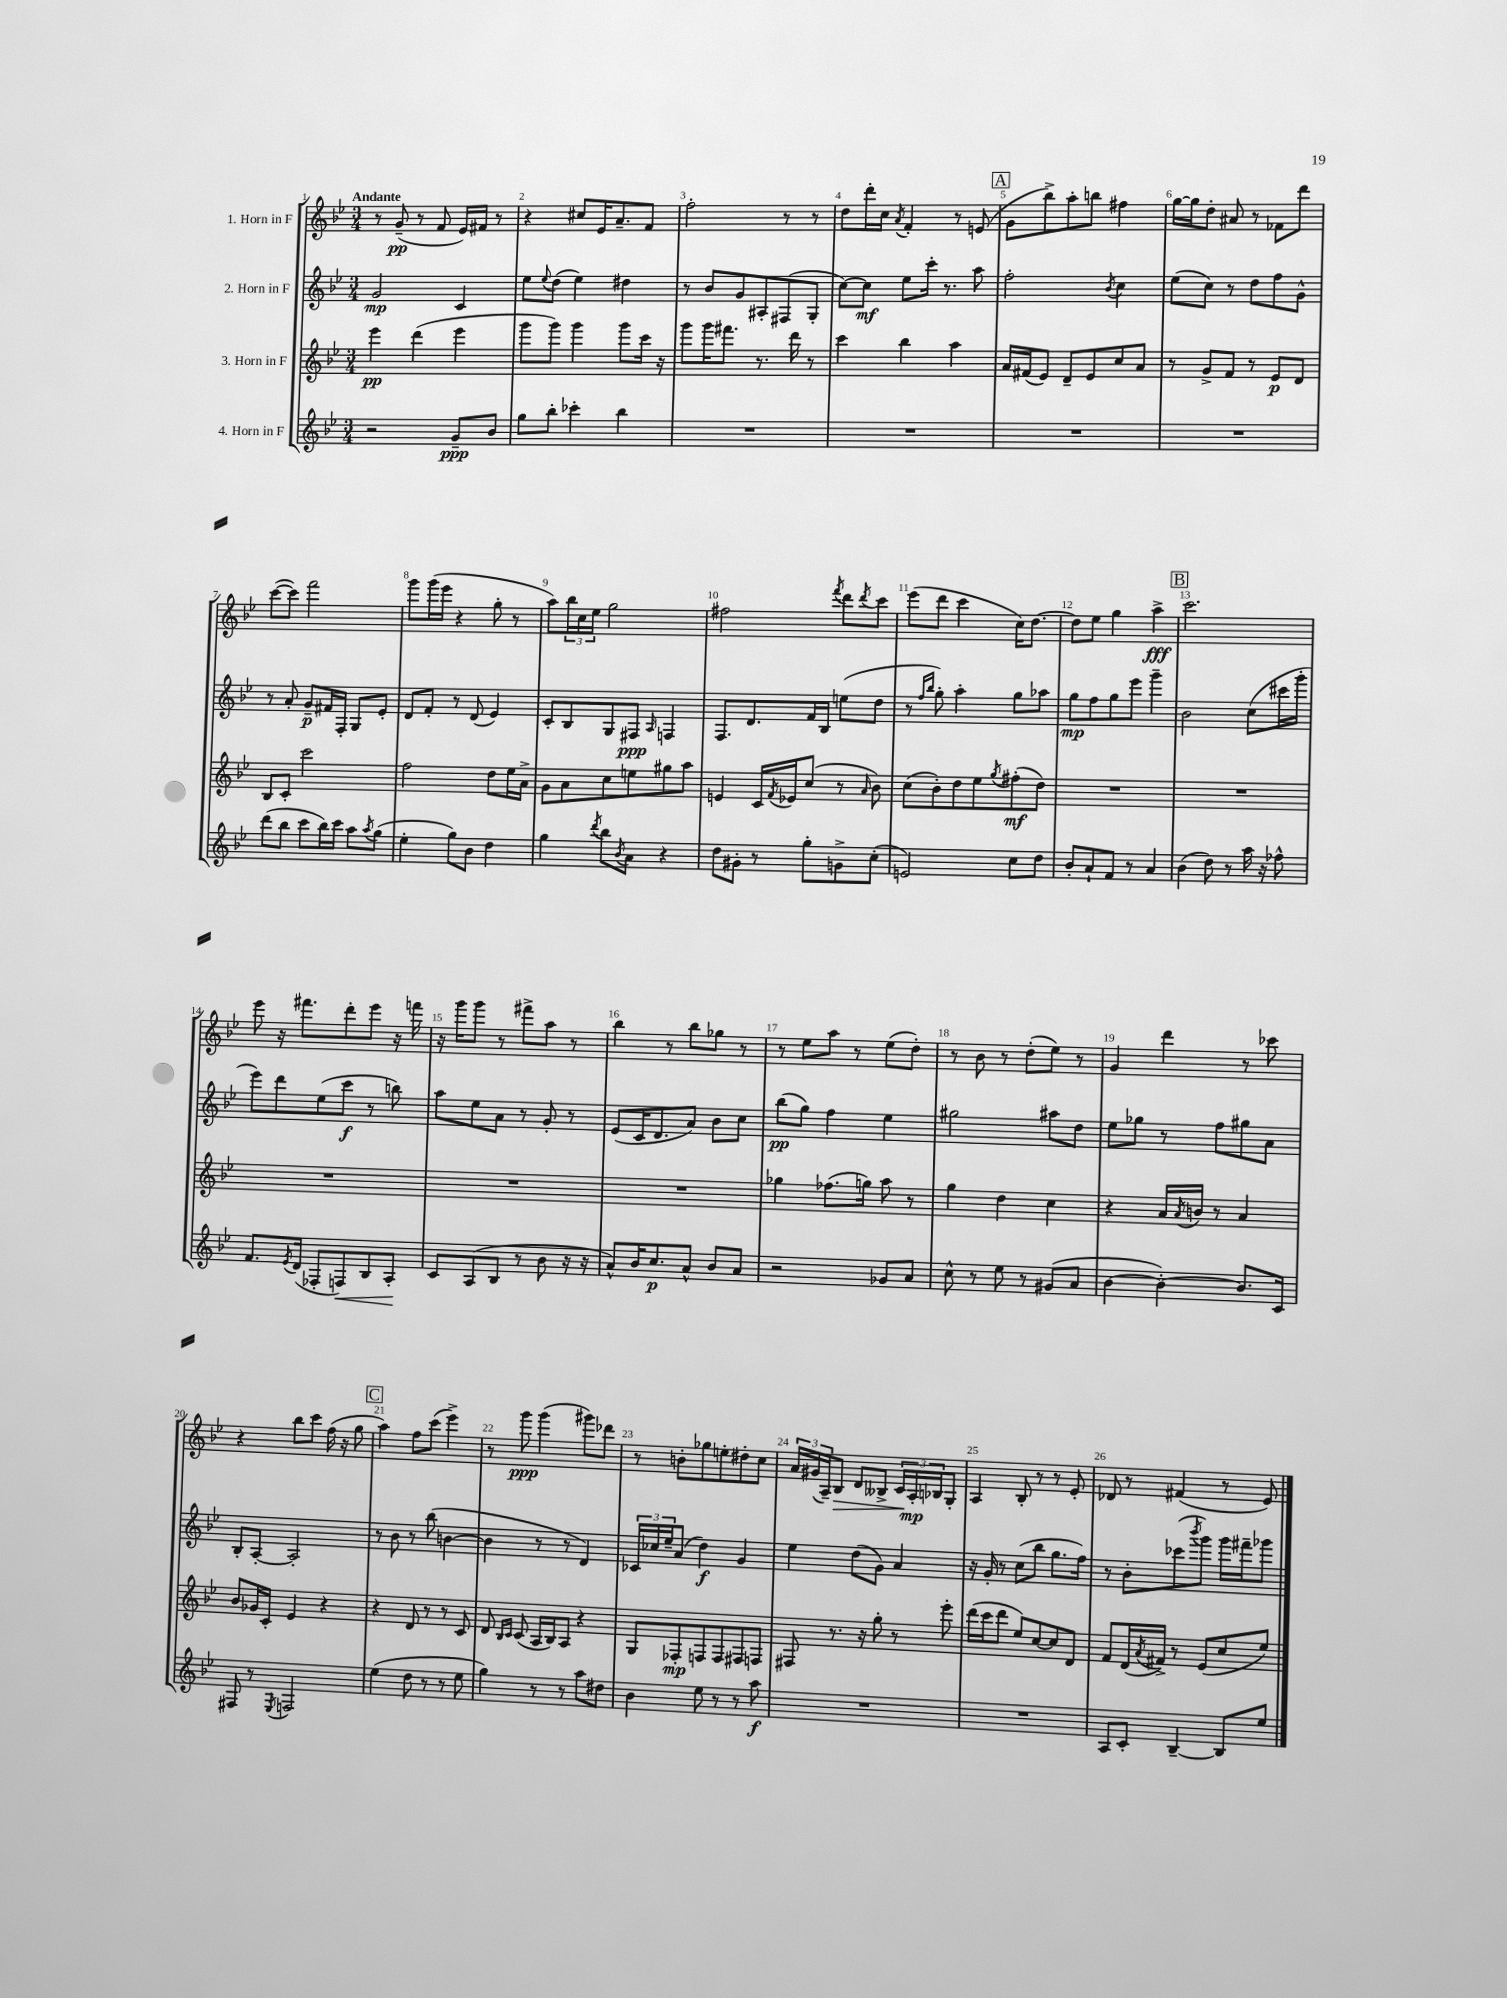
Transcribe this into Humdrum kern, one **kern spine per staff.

**kern	**kern	**kern	**kern
*staff4	*staff3	*staff2	*staff1
*clefG2	*clefG2	*clefG2	*clefG2
*k[b-e-]	*k[b-e-]	*k[b-e-]	*k[b-e-]
*M3/4	*M3/4	*M3/4	*M3/4
2r	4eee-\	2g/	8r
.	.	.	(8g~/
.	(4ddd\	.	8r
.	.	.	8f/
8g~/L	4eee-\	4c/	16e-/LL)
.	.	.	16f#/JJ
8b-/J	.	.	8r
=	=	=	=
8gg\L	8ggg\L	8ee-\L	4r
.	.	8qqee-/	.
8bb-'\J	8ggg\J)	(8dd\J	.
4ccc-'\	4ggg\	4ee-\)	8cc#/L
.	.	.	16e-/K
.	.	.	8.a~/
4bb-\	8ggg\L	4dd#\	.
.	16ccc\Jk	.	8f/J
.	16r	.	.
=	=	=	=
2.r	8ggg\L	8r	2ff'\
.	16ggg\K	8b-/L	.
.	8.fff#\J	.	.
.	.	8g/	.
.	8.r	8A#'/	.
.	.	(8F#/	8r
.	16ddd\	.	.
.	8r	8G'/J	8r
=	=	=	=
2.r	4ccc\	[8cc\L)	8dd\L
.	.	8cc\]J	16ddd'\L
.	.	.	16cc\JJ
.	.	.	8qa/
.	4bb-\	8ee-\L	4f'/
.	.	16ccc'\Jk	.
.	.	8.r	.
.	4aa\	.	8r
.	.	8aa\	(8e/
=	=	=	=
2.r	16a/LL	2ff'\	8g\L
.	(16f#/J	.	.
.	8e-/J)	.	8bb-^\)
.	8d~/L	.	8aa'\
.	8e-/	.	8bb\J
.	.	8qb-/	.
.	8cc/	4cc\	4ff#\
.	8a/J	.	.
=	=	=	=
2.r	8r	(8ee-\L	[16gg\LL
.	.	.	16gg\]J
.	8g^/L	8cc\J)	8dd'\J
.	8f/J	8r	8a#/
.	8r	8dd\L	8r
.	8e-/L	8ff\	8f-\L
.	8d/J	8g^^\J	8ddd\J
=	=	=	=
(8ddd\L	8B-/L	8r	([8ccc\L
8bb-\J	8c'/J	8a'/	8ccc\]J)
8ccc\L	2ccc\	8g~/L	2fff\
16bb-\L)	.	16f#/L	.
16ccc\JJ	.	16F'/JJ	.
8aa\L	.	8G/L	.
8qaa/	.	.	.
(8gg\J	.	8e-'/J	.
=	=	=	=
4ee-'\	2ff\	8d/L	8ggg\L
.	.	8f'/J	(16ggg\L
.	.	.	16eee-\JJ
8gg\L)	.	8r	4r
8b-\J	.	(8d/	.
4dd\	8dd\L	4e-/)	8gg'\
.	16ee-\L	.	8r
.	16a^\JJ	.	.
=	=	=	=
4gg\	8g\L	8c'/L	8aa\L)
.	8a\	8B-/	24bb-\L
.	.	.	24cc\
.	.	.	24ee-\JJ
8qddd/	.	.	.
8bb-\L	8cc\	8G/	2gg\
8qb-/	.	.	.
8a\J	8ee\	8F#/J	.
.	.	16qqA/	.
4r	8gg#\	4F/	.
.	8aa\J	.	.
=	=	=	=
8dd\L	4e/	8.F/L	2ff#\
8g#'\J	.	.	.
.	.	8.d/	.
8r	16c/LL	.	.
.	8qf/	.	.
.	16e-/J	.	.
8gg'\L	(8cc/J	16f/L	.
.	.	16B-/JJ	.
.	.	.	8qfff/
8g^\	8r	(8ee\L	8ddd\L
.	16qqa/	.	8qddd/
(8cc'\J	8b-\)	8dd\J	8ccc\J
=	=	=	=
2e/)	(8cc\L	8r	(8eee-\L
.	.	16qqff/LL	.
.	.	16qqbb-/JJ	.
.	8b-'\)	8gg'\)	8ddd\J
.	8dd\	4aa'\	4ccc\
.	8ee-\	.	.
.	8qgg/	.	.
8cc\L	(8ff#'\	8gg\L	16cc\LK)
.	.	.	[8.dd\J
8dd\J	8dd\J)	8aa-\J	.
=	=	=	=
8b-'/L	2.r	8gg\L	8dd\]L
8a`/	.	8ff\	8ee-\J
8f/J	.	8gg\	4gg\
8r	.	8eee-\J	.
4a/	.	4ggg~\	4aa^\
=	=	=	=
(4b-\	2.r	2b-\	2.ccc\
8dd\)	.	.	.
8r	.	.	.
16aa\	.	(8cc\L	.
16r	.	.	.
8ff-^^\	.	16ccc#\L	.
.	.	16ggg'\JJ	.
=	=	=	=
8.f/L	2.r	8eee-\L)	8eee-\
.	.	8ddd\	16r
8qe-/	.	.	.
(16d/Jk	.	.	8.fff#\L
8F-'/L	.	(8ee-\	.
8F/)	.	8ccc\J	8ddd'\
8B-/	.	8r	8eee-\J
8A'/J	.	8bb\)	16r
.	.	.	16fff\
=	=	=	=
8c/L	2.r	8aa\L	16r
.	.	.	16ggg\LK
(8A/	.	8ee-\	8ggg\J
8B-/J	.	8a\J	8r
8r	.	8r	8fff#^\L
8b-\	.	8g'/	8aa\J
16r	.	8r	8r
16r	.	.	.
=	=	=	=
8a^^/L)	2.r	(8e-/L	4bb-\
16b-/K	.	16c/K	.
8.cc/	.	8.d/	.
.	.	.	8r
8a^^/J	.	8a/J)	8bb-\L
8b-/L	.	8b-\L	8gg-\J
8a/J	.	8cc\J	8r
=	=	=	=
2r	4gg-\	(8bb-\L	8r
.	.	8gg\J)	8ee-\L
.	(8.ff-\L	4ff\	8aa\J
.	.	.	8r
.	16gg\Jk)	.	.
8g-/L	8aa\	4ee-\	(8ee-\L
8a/J	8r	.	8dd'\J)
=	=	=	=
8cc^^\	4gg\	2gg#\	8r
8r	.	.	8b-\
8ee-\	4dd\	.	8r
8r	.	.	(8dd'\L
(8g#/L	4cc\	8aa#\L	8ee-\J)
8a/J	.	8dd\J	8r
=	=	=	=
[4b-\	4r	8ee-\L	4g/
.	.	8gg-\J	.
4b-'\_)	16a/LL	8r	4ddd\
.	8qa/	.	.
.	16b/JJ	.	.
.	8r	8ff\L	.
8.b-/]L	4a/	8gg#\	8r
.	.	8a\J	8ccc-\
16c/Jk	.	.	.
=	=	=	=
8F#/	8b-/L	8B-'/L	4r
8r	16g-/L	[8A'/J	.
.	16c'/JJ	.	.
8qE-/	.	.	.
2F/	4e-/	2A'/]	8bb-\L
.	.	.	8ccc\J
.	4r	.	(16ff\
.	.	.	16r
.	.	.	8gg\
=	=	=	=
(4ee-\	4r	8r	4aa\)
.	.	8b-\	.
8dd\	8d/	8r	8ff\L
8r	8r	(8bb-\	(8ccc\J
8r	8r	[4b\	4eee-^\)
8ee-\	8c/	.	.
=	=	=	=
4gg\)	8d/	4b\]	8r
.	16qqB-/LL	.	.
.	16qqc/JJ	.	.
.	(8c/	.	8ggg\
8r	16A/LL	8r	(4ggg\
.	16B-/J)	.	.
8r	8A/J	8r	.
8aa\L	4r	4d/)	8ggg#\L)
8dd#\J	.	.	8ddd-\J
=	=	=	=
4b-\	8G/L	24c-/LL	8r
.	.	24cc-/	.
.	.	24ee-~/J	.
.	8F-'/	(8a/J	8b'\L
8ee-\	8F/	4dd\)	8gg-\
8r	8F/	.	8ee'\
8r	8F#/	4g/	8dd#'\
8aa\	8F/J	.	8cc\J
=	=	=	=
2.r	8F#/	4ee-\	24a/LL
.	.	.	(24g#/
.	.	.	24A~/J)
.	8.r	.	8B-/J
.	.	(8dd\L	8d/L
.	16r	.	.
.	8gg'\	8g\J)	8B--^/J
.	8r	4a/	24c/LL
.	.	.	24A'/
.	.	.	24B-/J
.	8eee-'\	.	8G'/J
=	=	=	=
2.r	(16ddd\LL	16r	4A/
.	16ccc\J	16g'/	.
.	8ddd\J	8r	.
.	8ee-/L)	(8cc\L	8B-'/
.	[8cc/	8bb-\J	8r
.	8cc/]	8.gg\L	8r
.	8d/J	.	8e-'/
.	.	16ff\Jk)	.
=	=	=	=
8A/L	8f/L	8r	8d-/
8c'/J	(16d/L	8b-'\L	8r
.	8qa/	.	.
.	16f#^/JJ)	.	.
[4B-~/	8r	(8ccc-\	(4f#/
.	.	8qbbb-/	.
.	(8e-/L	8ggg\J)	.
8B-/]L	8cc/	16ggg\LL	8r
.	.	16fff#~\J	.
8ee-/J	8ee-/J)	8ggg-\J	8e-/)
==	==	==	==
*-	*-	*-	*-
